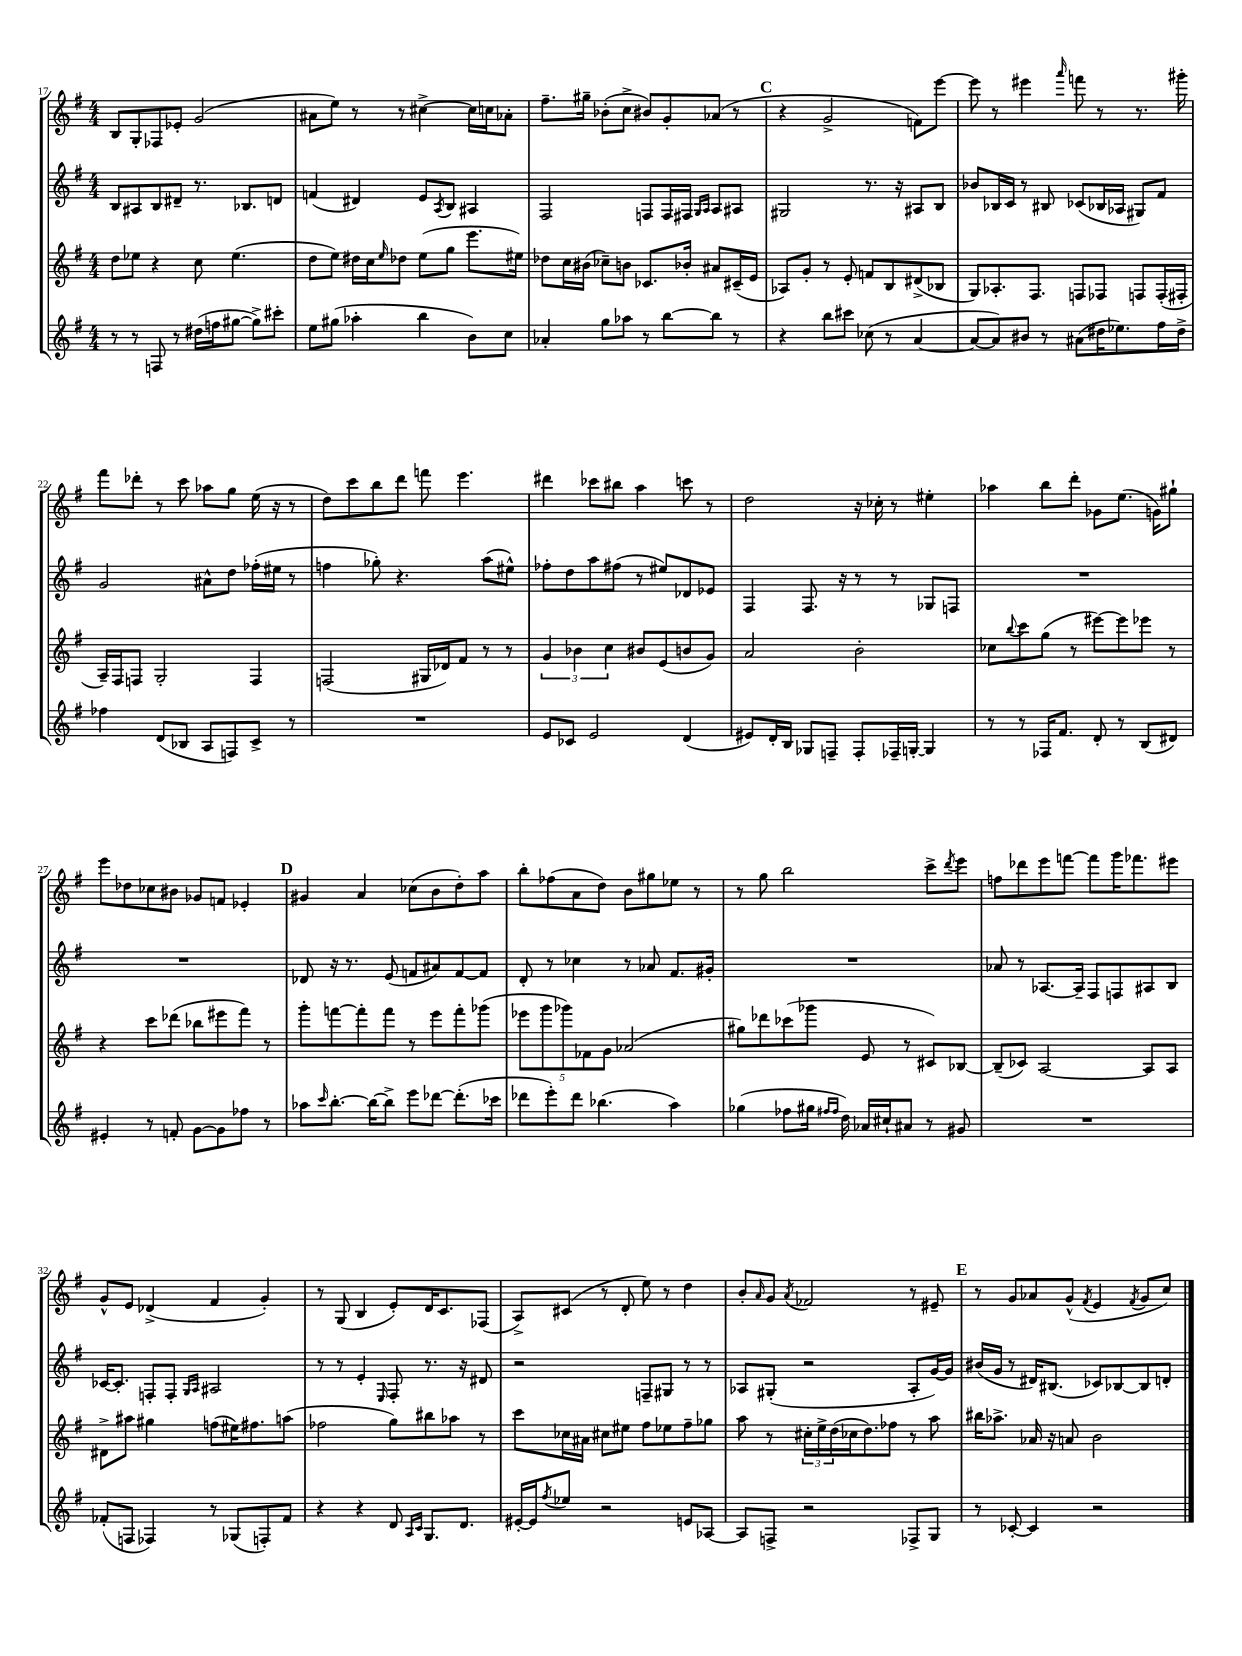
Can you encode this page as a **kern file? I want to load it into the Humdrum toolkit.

**kern	**kern	**kern	**kern
*part4	*part3	*part2	*part1
*staff4	*staff3	*staff2	*staff1
*clefG2	*clefG2	*clefG2	*clefG2
*k[f#]	*k[f#]	*k[f#]	*k[f#]
*M4/4	*M4/4	*M4/4	*M4/4
=17	=17	=17	=17
8r	8dd\L	8B/L	8B/L
8r	8ee-X\J	8A#X/	8G'/
8Fn/	4r	8B/	8F-X/
8r	.	8d#X~/J	8e-X'/J
(16dd#X\LL	8cc\	8.r	(2g/
16ffn\J	.	.	.
[8gg#X\J	(4.ee-\	.	.
.	.	8.B-X/L	.
8gg#^\L])	.	.	.
8ccc#X'\J	.	8dn/J	.
=18	=18	=18	=18
8ee\L	8dd\L	(4fn/	8a#X\L
(8gg#X\J	8ee\J)	.	8ee\J)
4aa-X'\	16dd#X\LL	4d#X/)	8r
.	16cc\J	.	.
.	16qqee/	.	.
.	8dd-X\J	.	8r
4bb\	(8ee\L	8e/L	[4cc#X^\
.	.	8qA/	.
.	8gg\J	8B/J	.
8b\L)	8.eee\L	4A#X/	16cc#\LL]
.	.	.	16ccn\J
8cc\J	.	.	8a-X'\J
.	16ee#X\Jk)	.	.
=19	=19	=19	=19
4a-X'/	8dd-X\L	2F#/	8.ff#~\L
.	16cc\L	.	.
.	(16b#X\JJ	.	16gg#X~\Jk
8gg\L	8cc-X~\L)	.	(8b-X'\L
8aa-X\J	8bn\J	.	8cc^\J
8r	8.c-X/L	8Fn/L	8b#X/L)
[8bb\L	.	16F/L	8g'/
.	16b-X'/Jk	16F#X/JJ	.
.	.	16qqG/LL	.
.	.	16qqA/JJ	.
8bb\J]	8a#X/L	8A/L	(8a-X/J
8r	(16c#X~/L	8A#X/J	8r
.	16e/JJ	.	.
!!LO:REH:place=s1:t=C
=20	=20	=20	=20
4r	8A-X/L)	2G#X/	4r
.	8g'/J	.	.
8bb\L	8r	.	2g^/
8ccc#X\J	8e'/	.	.
(8cc-X\	8fn/L	8.r	.
8r	8B/	.	.
.	.	16r	.
[4a/	(8d#X^/	8A#X/L	8fn\L)
.	8B-X/J	8B/J	[8eee\J
=21	=21	=21	=21
8a/L_	8G/L)	8b-X/L	8eee\]
8a/])	8.A-X'/	16B-X/L	8r
.	.	16c/JJ	.
8b#X/J	.	8r	4eee#X\
.	8.F#/J	.	.
8r	.	8B#X/	.
.	.	.	16qqaaa/
(8a#X\L	8Fn/L	(8c-X/L	8fffn\
16dd#X\K	8F-X/J	16B-X/L	8r
8.ee-X\)	.	16A-X/JJ	.
.	8Fn/L	8G#X/L)	8.r
16ff#\L	(16F'/L	8f#/J	.
16dd#^\JJ	16F#X'/JJ	.	16ggg#X'\
!!LO:LB:g=z
=22	=22	=22	=22
4ff-X\	16A~/LL)	2g/	8fff#\L
.	16F#/J	.	.
.	8Fn/J	.	8ddd-X'\J
(8d/L	2G'/	.	8r
8B-X/J	.	.	8ccc\
8A/L	.	8a#X^^\L	8aa-X\L
8Fn/)	.	8dd\J	8gg\J
8c^/J	4F/	(16ff-X'\LL	(16ee\
.	.	16ee#X\JJ	16r
8r	.	8r	8r
=23	=23	=23	=23
1r	(2Fn/	4ffn\	8dd\L)
.	.	.	8ccc\
.	.	8gg-X'\)	8bb\
.	.	4.r	8ddd\J
.	16G#X/LL	.	8fffn\
.	16d-X/J)	.	.
.	8f#/J	.	4.eee\
.	8r	(8aa\L	.
.	8r	8ee#X^^\J)	.
=24	=24	=24	=24
8e/L	6g/	8ff-X'\L	4ddd#X\
8c-X/J	.	8dd\	.
.	6b-X\	.	.
2e/	.	8aa\	8ccc-X\L
.	6cc\	.	.
.	.	(8ff#X\J	8bb#X\J
.	8b#X/L	8r	4aa\
.	(8e/	8ee#X/L)	.
(4d/	8bn/	8d-X/	8cccn\
.	8g/J)	8e-X/J	8r
=25	=25	=25	=25
8e#X/L)	2a/	4F#/	2dd\
16d'/L	.	.	.
16B/JJ	.	.	.
8G-X/L	.	8.F#/	.
8Fn~/J	.	.	.
.	.	16r	.
8F'/L	2b'\	8r	16r
.	.	.	16cc-X'\
16F-X~/L	.	8r	8r
[16Gn'/JJ	.	.	.
4G/]	.	8G-X/L	4ee#X'\
.	.	8Fn/J	.
=26	=26	=26	=26
8r	8cc-X\L	1r	4aa-X\
.	8qqbb/	.	.
8r	8ccc\	.	.
16F-X/KL	(8gg\J	.	8bb\L
8.f#/J	.	.	.
.	8r	.	8ddd'\J
8d'/	[8eee#X\L)	.	8g-X\L
8r	8eee#\]	.	(8.ee\J
(8B/L	8eee-X\J	.	.
.	.	.	16gn\KL)
8d#X/J)	8r	.	8gg#X`\J
!!LO:LB:g=z
=27	=27	=27	=27
4e#X'/	4r	1r	8eee\L
.	.	.	8dd-X\
8r	8ccc\L	.	8cc-X\
8fn'/	(8ddd-X\J	.	8b#X\J
[8g\L	8bb-X\L	.	8g-X/L
8g\]	8eee#X\	.	8fn/J
8ff-X\J	8fff#\J)	.	4e-X'/
8r	8r	.	.
!!LO:REH:place=s1:t=D
=28	=28	=28	=28
8aa-X\L	8ggg'\L	8d-X/	4g#X/
16qqccc/	.	.	.
[8.bb'\J	[8fffn\	16r	.
.	.	8.r	.
.	8fff'\]	.	4a/
16bb\KL_	.	.	.
8bb^\J]	8fff\J	(8e/	.
8eee\L	8r	8fn/L	(8cc-X\L
[8ddd-X\J	8eee\L	8a#X/)	8b\
(8.ddd-'\L]	8fff'\	[8f/	8dd'\)
.	(8ggg-X\J	8f/J]	8aa\J
16ccc-X\Jk	.	.	.
=29	=29	=29	=29
8ddd-X\L	10eee-X\L	8d'/	8bb'\L
.	10ggg\	.	.
8eee'\)	.	8r	(8ff-X\
.	10ggg-X\)	.	.
8ddd-\J	.	4cc-X\	8a\
.	10f-X\	.	.
(4.bb-X\	.	.	8dd\J)
.	10g\J	.	.
.	(2a-X/	8r	8b\L
.	.	8a-X/	8gg#X\
4aa\)	.	8.f#/L	8ee-X\J
.	.	.	8r
.	.	16g#X'/Jk	.
=30	=30	=30	=30
(4gg-X\	8gg#X\L)	1r	8r
.	8ddd-X\	.	8gg\
8ff-X\L	(8ccc-X\	.	2bb\
16gg#X\Jk	8ggg-X\J	.	.
16qqff#X/LL	.	.	.
16qqff#/JJ	.	.	.
16dd\)	.	.	.
16a-X/LL	8e/	.	.
16cc#X`/J	.	.	.
8a#X/J	8r	.	.
8r	8c#X/L)	.	8ccc^\L
.	.	.	8qddd/
8g#X/	[8B-X/J	.	8eee\J
=31	=31	=31	=31
1r	(8B-~/L]	8a-X/	8ffn\L
.	8c-X/J)	8r	8ddd-X\
.	[2A/	[8.A-X/L	8eee\
.	.	.	[8fffn\J
.	.	16A-~/Jk]	.
.	.	8F#/L	8fff\L]
.	.	8Fn/	16ggg\K
.	.	.	8.fff-X\
.	8A/L]	8A#X/	.
.	8A/J	8B/J	8eee#X\J
!!LO:LB:g=z
=32	=32	=32	=32
(8f-X'/L	8d#X^\L	[16c-X/KL	8g^^/L
.	.	8.c-'/J]	.
8Fn/J	8aa#X\J	.	8e/J
4F-X/)	4gg#X\	8Fn'/L	(4d-X^/
.	.	8F'/J	.
.	.	16qqG/LL	.
.	.	16qqA/JJ	.
8r	(8ffn\L	2A#X/	4f#/
(8G-X/L	16ee#X\K)	.	.
.	8.ff#X\	.	.
8Fn'/)	.	.	4g'/)
8f-/J	(8aan\J	.	.
=33	=33	=33	=33
4r	2ff-X\	8r	8r
.	.	8r	(8G/
4r	.	4e'/	4B/
.	.	16qqE/	.
8d/	8gg\L)	8F#'/	8e'/L)
16qqA/LL	.	.	.
16qqc/JJ	.	.	.
8.G/L	8bb#X\	8.r	16d/K
.	.	.	8.c/
.	8aa-X\J	.	.
8.d/J	.	16r	.
.	8r	8d#X/	(8F-X/J
=34	=34	=34	=34
[16e#X'/LL	8ccc\L	2r	8A^/L)
16e#/J]	.	.	.
8qff#/	.	.	.
8ee-X/J	16cc-X\L	.	(8c#X/J
.	16a#X\JJ	.	.
2r	8cc#X\L	.	8r
.	8ee#X\J	.	8d'/
.	8ff#\L	8Fn~/L	8ee\)
.	8ee-X\	8G#X/J	8r
8en/L	8ff#~\	8r	4dd\
[8A-X/J	8gg-X\J	8r	.
=35	=35	=35	=35
8A-/L]	8aa\	8A-X/L	8b'/L
.	.	.	16qqa/
8Fn^/J	8r	(8G#X'/J	8g/J
.	.	.	8qa/
2r	24cc#X'\LL	2r	2f-X/
.	24ee^\	.	.
.	(24dd\	.	.
.	16cc-X\J	.	.
.	8.dd\)	.	.
.	8ff-X\J	.	.
8F-X^/L	8r	8A-'/L	8r
8G/J	8aa\	[16g/L)	8e#X~/
.	.	16g/JJ]	.
!!LO:REH:place=s1:t=E
=36	=36	=36	=36
8r	16bb#X\KL	(16b#X/LL	8r
.	8.aa-X^\J	16g/JJ	.
[8c-X'/	.	8r	8g/L
4c-/]	16a-X/	16d#X/KL)	8a-X/
.	16r	(8.B#X/J	.
.	8an/	.	(8g^^/J
.	.	.	8qf#/
2r	2b\	8c-X/L)	4e/
.	.	[8B-X/	.
.	.	.	8qf#/
.	.	8B-/]	8g/L
.	.	8dn'/J	8cc/J)
==	==	==	==
*-	*-	*-	*-
